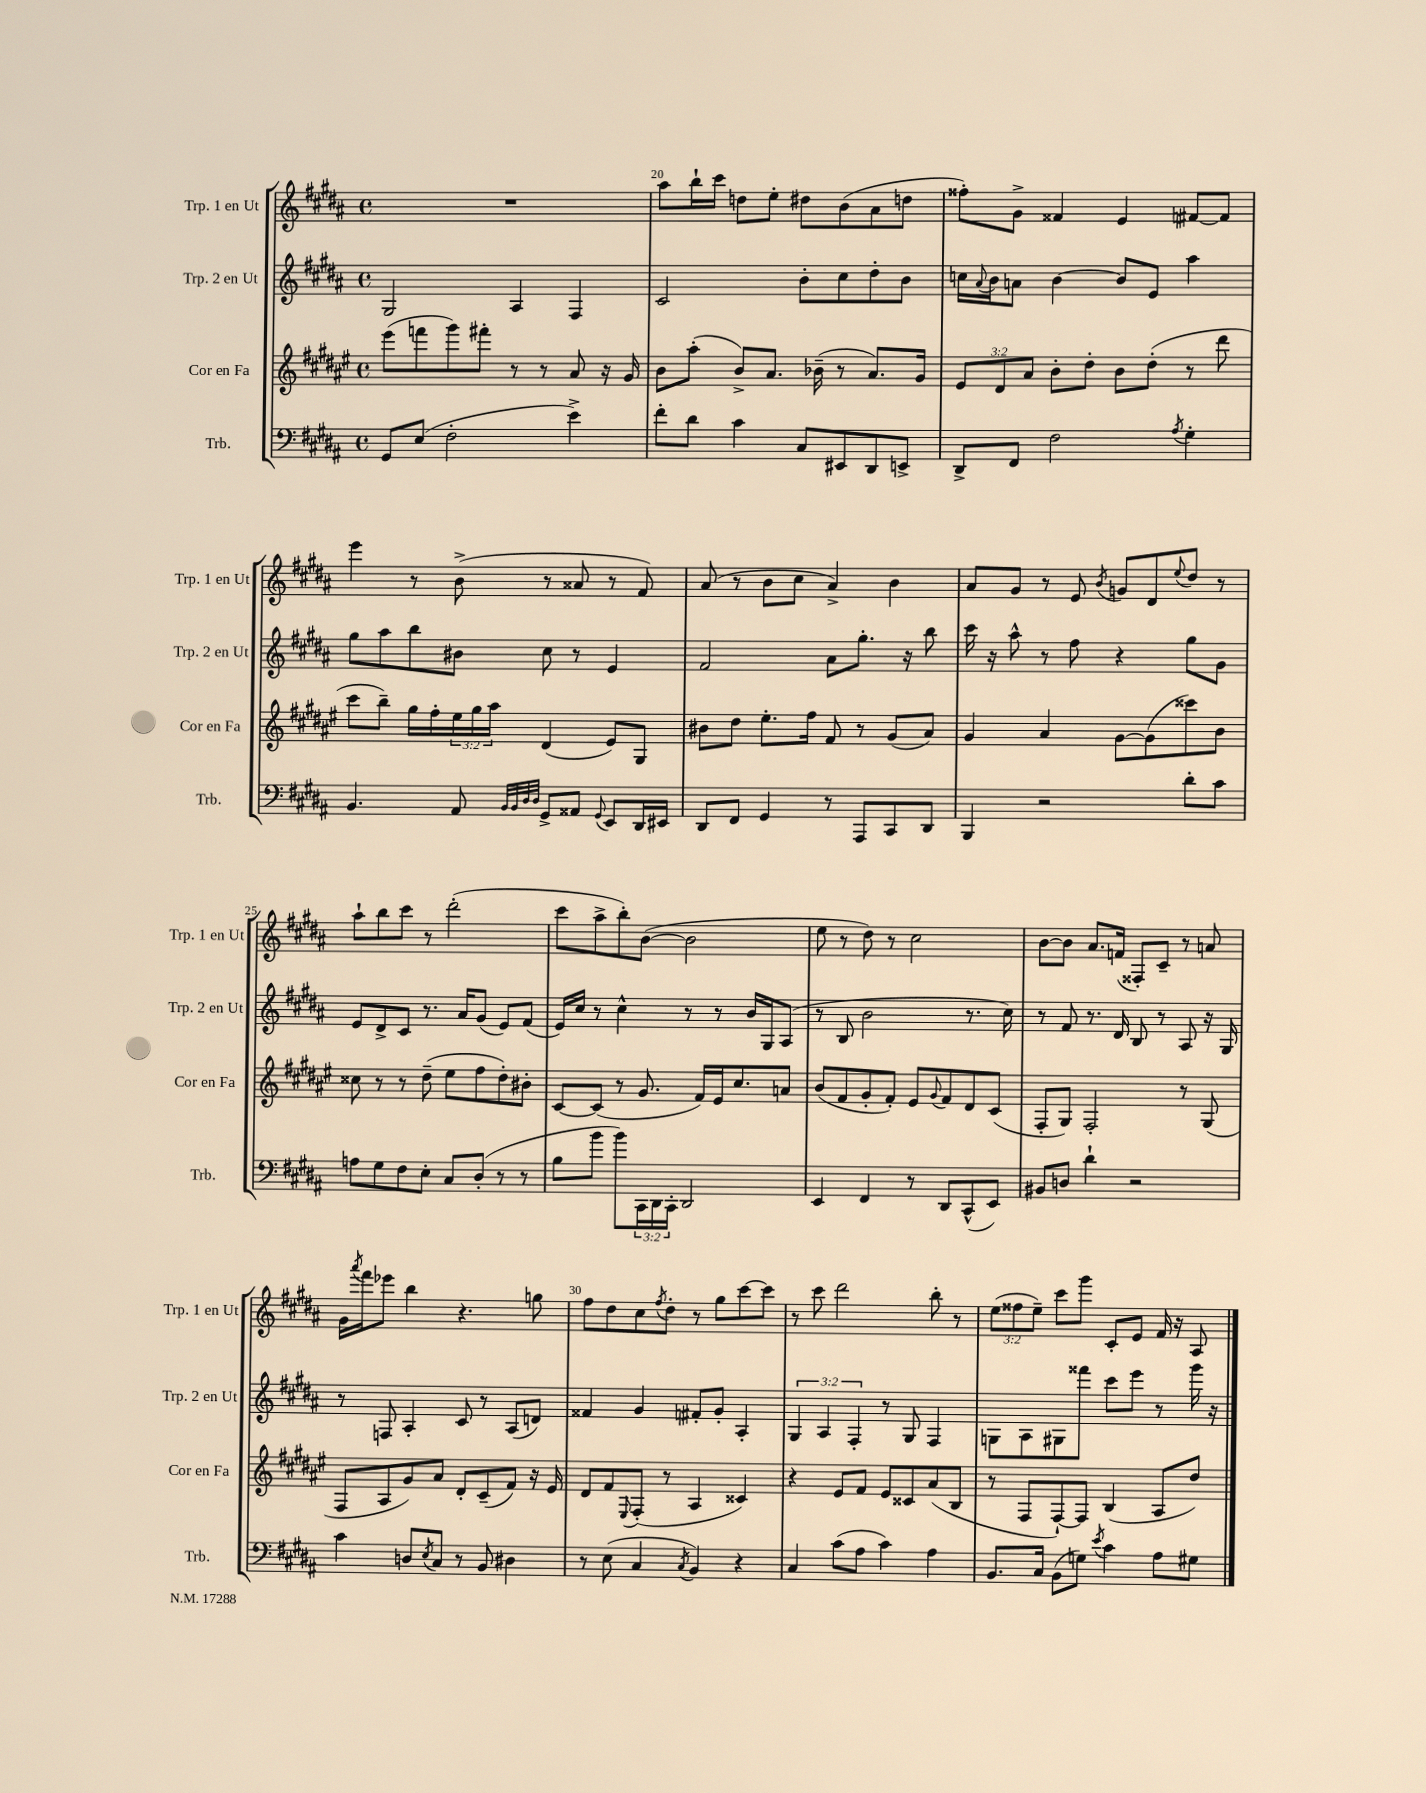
<<
\new StaffGroup <<
\new Staff = "s0" \with { instrumentName = "Trp. 1 en Ut" shortInstrumentName = "Trp. 1 en Ut" } {
    \clef treble \key b \major \defaultTimeSignature \time 4/4 \override Staff.TupletNumber.text = #tuplet-number::calc-fraction-text
    R1 |
    ais''8 b''16-! cis'''16 d''8 e''8-. dis''8 b'8( ais'8 d''8 |
    fisis''8-.) gis'8-> fisis'4 e'4 fis'8~ fis'8 |
    e'''4 r8 b'8->( r8 aisis'8 r8 fis'8) |
    ais'8( r8 b'8 cis''8 ais'4->) b'4 |
    ais'8 gis'8 r8 e'8 \acciaccatura { b'8 } g'8 dis'8 \appoggiatura { e''8 } dis''8 r8 |
    ais''8-! b''8 cis'''8 r8 dis'''2-.( |
    cis'''8 ais''8-> b''8-.) b'8~( b'2 |
    e''8 r8 dis''8) r8 cis''2 |
    b'8~ b'8 ais'8. f'16( fisis8-.) cis'8-- r8 a'8 |
    gis'16 \acciaccatura { ais'''8 } fis'''16 ees'''8 b''4 r4. g''8 |
    fis''8 dis''8 cis''8 \acciaccatura { fis''8 } dis''8-. r8 gis''8 cis'''8~ cis'''8 |
    r8 cis'''8 dis'''2 b''8-. r8 |
    \tuplet 3/2 { e''8( fisis''8 e''8--) } cis'''8 gis'''8 cis'8-. e'8 fis'16 r16 ais8 \bar "|." |
}
\new Staff = "s1" \with { instrumentName = "Trp. 2 en Ut" shortInstrumentName = "Trp. 2 en Ut" } {
    \clef treble \key b \major \defaultTimeSignature \time 4/4 \override Staff.TupletNumber.text = #tuplet-number::calc-fraction-text
    gis2 ais4 fis4 |
    cis'2 b'8-. cis''8 dis''8-. b'8 |
    c''16 \appoggiatura { ais'8 } b'16 a'8 b'4~ b'8 e'8 ais''4 |
    gis''8 ais''8 b''8 bis'8 cis''8 r8 e'4 |
    fis'2 ais'8 gis''8.-. r16 b''8 |
    cis'''16 r16 ais''8-^ r8 fis''8 r4 gis''8 gis'8 |
    e'8 dis'8-> cis'8 r8. ais'16 gis'8( e'8) fis'8( |
    e'16) cis''16 r8 cis''4-^ r8 r8 b'16 gis16 ais8( |
    r8 b8 b'2 r8. cis''16) |
    r8 fis'8 r8. dis'16 b8 r8 ais8 r16 gis16 |
    r8 f8 ais4-. cis'8 r8 ais8( d'8) |
    fisis'4 gis'4 fis'8-. gis'8-. ais4-. |
    \tuplet 3/2 { gis4 ais4 fis4-. } r8 gis8 fis4 |
    g8 ais8 gis8 fisis'''8 cis'''8 e'''8 r8 gis'''16 r16 \bar "|." |
}
\new Staff = "s2" \with { instrumentName = "Cor en Fa" shortInstrumentName = "Cor en Fa" } {
    \clef treble \key fis \major \defaultTimeSignature \time 4/4 \override Staff.TupletNumber.text = #tuplet-number::calc-fraction-text
    eis'''8( f'''8 gis'''8) fis'''8-. r8 r8 ais'8 r16 gis'16 |
    b'8 ais''8-.( b'8->) ais'8. bes'16--( r8 ais'8.) gis'16 |
    \tuplet 3/2 { eis'8 dis'8 ais'8 } b'8-. dis''8-. b'8 dis''8-.( r8 dis'''8 |
    cis'''8 b''8--) gis''16 fis''16-. \tuplet 3/2 { eis''16 gis''16 ais''16 } dis'4( eis'8) gis8 |
    bis'8 dis''8 eis''8.-. fis''16 fis'8 r8 gis'8( ais'8) |
    gis'4 ais'4 gis'8~ gis'8( cisis'''8) b'8 |
    cisis''8 r8 r8 dis''8--( eis''8 fis''8 dis''8-.) bis'8-. |
    cis'8~ cis'8( r8 gis'8. fis'16) eis'16 cis''8. a'8 |
    b'8( fis'8 gis'8-. fis'8-.) eis'8 \appoggiatura { gis'8 } fis'8 dis'8 cis'8( |
    fis8-. gis8) fis2-. r8 gis8( |
    fis8 ais8 gis'8) ais'8 dis'8-. cis'8--( fis'8) r16 eis'16 |
    dis'8 fis'8 \appoggiatura { eis8 } fis8-.( r8 ais4 cisis'4) |
    r4 eis'8 fis'8 eis'8 cisis'8 ais'8( b8 |
    r8 fis8 fis8~-!) fis8 b4( ais8 dis''8) \bar "|." |
}
\new Staff = "s3" \with { instrumentName = "Trb." shortInstrumentName = "Trb." } {
    \clef bass \key b \major \defaultTimeSignature \time 4/4 \override Staff.TupletNumber.text = #tuplet-number::calc-fraction-text
    gis,8 e8( fis2-. e'4->) |
    fis'8-. dis'8 cis'4 cis8 eis,8 dis,8 e,8-> |
    dis,8-> fis,8 fis2 \acciaccatura { ais8 } gis4-. |
    b,4. ais,8 \grace { b,32 b,32 dis32 dis32 } gis,8-> aisis,8 \appoggiatura { gis,8 } e,8 dis,16 eis,16 |
    dis,8 fis,8 gis,4 r8 ais,,8 cis,8 dis,8 |
    b,,4 r2 dis'8-. cis'8 |
    a8 gis8 fis8 e8-. cis8 dis8-.( r8 r8 |
    b8 b'8 b'8) \tuplet 3/2 { cis,16 dis,16 cis,16-. } dis,2 |
    e,4 fis,4 r8 dis,8 cis,8-^( e,8) |
    bis,8 d8 dis'4-! r2 |
    cis'4 d8 \acciaccatura { e8 } cis8 r8 b,8 dis4 |
    r8 e8( cis4 \acciaccatura { cis8 } b,4) r4 |
    cis4 cis'8( ais8 cis'4) ais4 |
    b,8. cis16 b,8( g8) \acciaccatura { e'8 } cis'4 ais8 gis8 \bar "|." |
}
>>
>>
\layout { \context { \Score currentBarNumber = #19 \override BarNumber.break-visibility = ##(#f #t #t) barNumberVisibility = #(every-nth-bar-number-visible 5) } }
